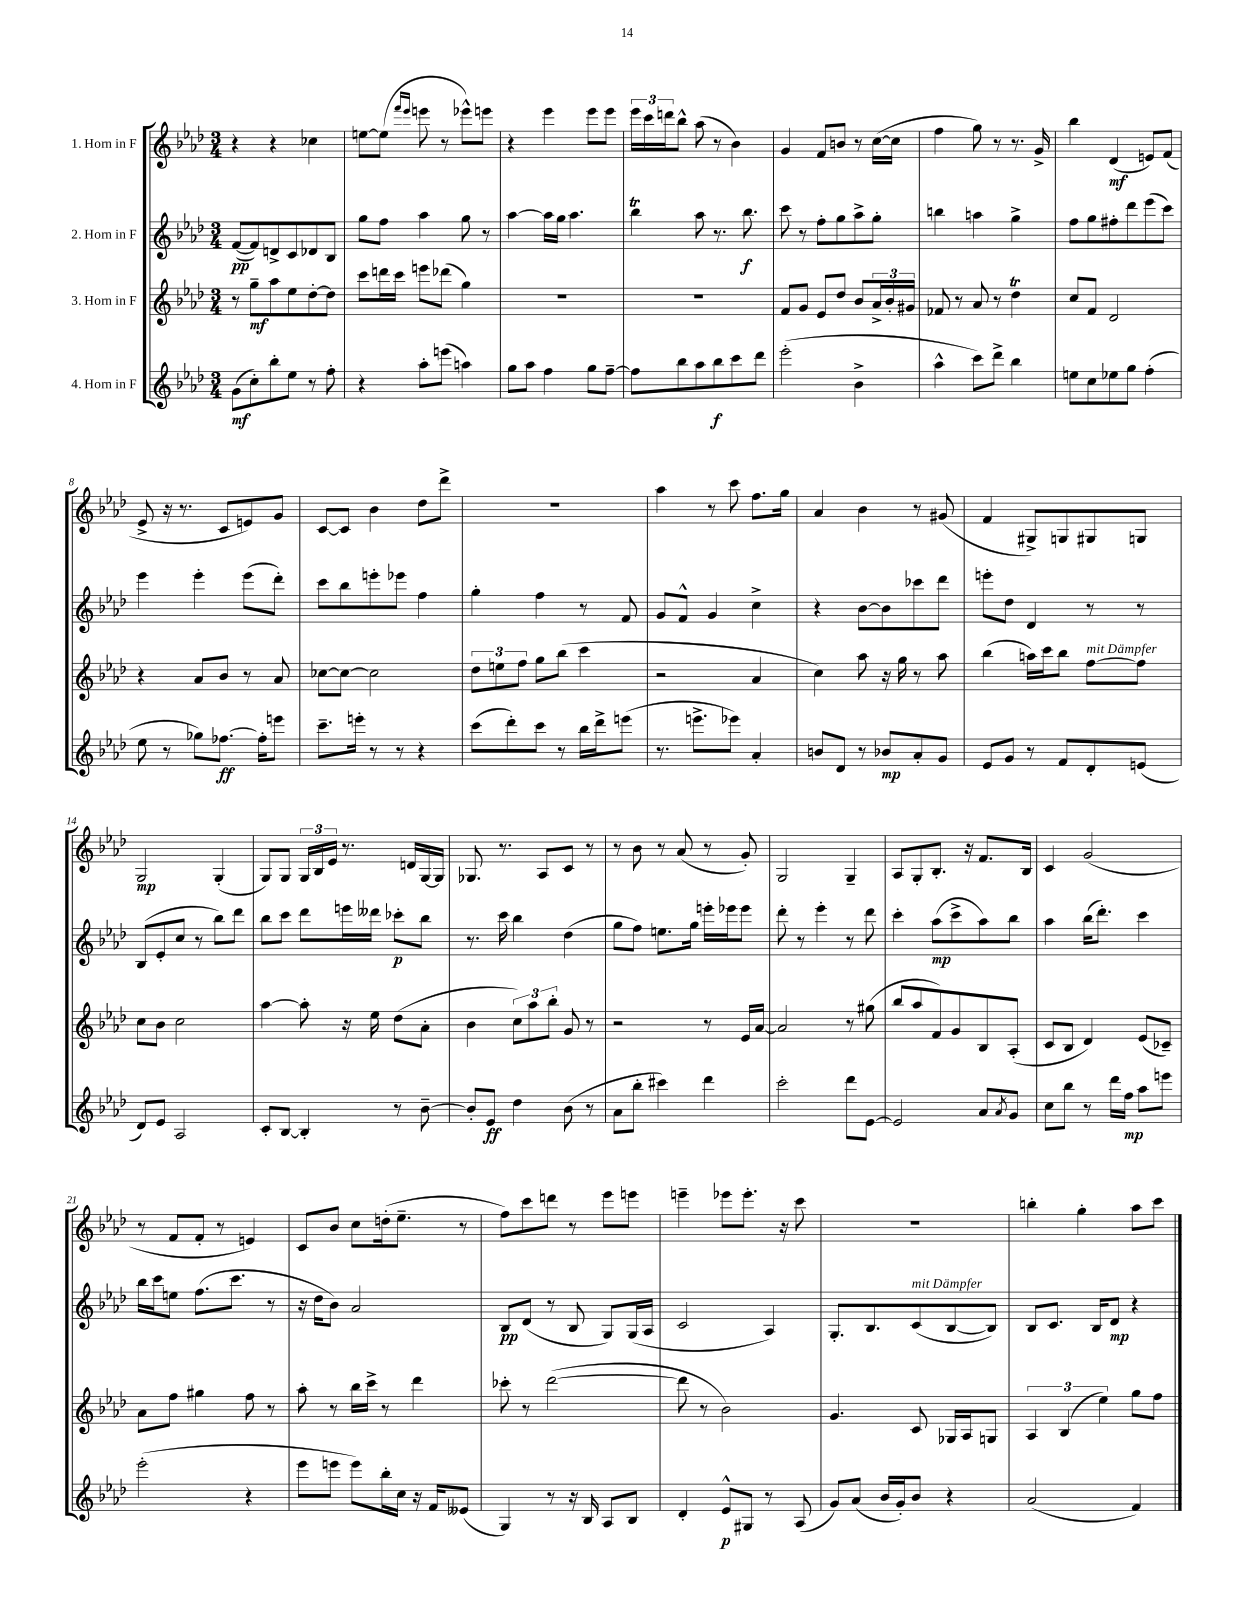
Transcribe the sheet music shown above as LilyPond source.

<<
\new StaffGroup <<
\new Staff = "s0" \with { instrumentName = "1. Horn in F" } {
    \clef treble \key aes \major \numericTimeSignature \time 3/4
    r4 r4 ces''4 |
    e''8~ e''8( \grace { f'''16 ees'''16 } e'''8 r8 ees'''8-^) e'''8 |
    r4 ees'''4 ees'''8 ees'''8 |
    \tuplet 3/2 { ees'''16 c'''16 d'''16 } bes''8-^ aes''8( r8 bes'4) |
    g'4 f'8 b'8 r8 c''16~( c''16 |
    f''4 g''8) r8 r8. g'16-> |
    bes''4 des'4\mf( e'8) f'8( |
    ees'8-> r16 r8. c'8 e'8) g'8 |
    c'8~ c'8 bes'4 des''8 des'''8-> |
    R2. |
    aes''4 r8 c'''8 f''8. g''16 |
    aes'4 bes'4 r8 gis'8( |
    f'4 gis8->) g8 gis8 g8 |
    g2\mp g4-.( |
    g8) g8 \tuplet 3/2 { g16 bes16 ees'16 } r8. d'16 g16~ g16 |
    ges8. r8. aes8 c'8 r8 |
    r8 bes'8 r8 aes'8( r8 g'8-.) |
    g2 g4-- |
    aes8 g8-. bes8.-. r16 f'8. bes16 |
    c'4 g'2( |
    r8 f'8 f'8-. r8 e'4) |
    c'8 bes'8 c''8 d''16-.( ees''8.-- r8 |
    f''8) c'''8 d'''8 r8 ees'''8 e'''8 |
    e'''4-- ees'''8 ees'''8.-. r16 c'''8 |
    R2. |
    b''4-. g''4-. aes''8 c'''8 \bar "|." |
}
\new Staff = "s1" \with { instrumentName = "2. Horn in F" } {
    \clef treble \key aes \major \numericTimeSignature \time 3/4
    f'8~\pp( f'8) d'8-> c'8 des'8 bes8 |
    g''8 f''8 aes''4 g''8 r8 |
    aes''4~ aes''16 g''16 aes''4. |
    bes''4\trill aes''8 r8. bes''8.\f |
    c'''8 r8 f''8-. g''8 aes''8-> g''8-. |
    b''4 a''4 g''4-> |
    f''8 g''8 fis''8-. des'''8 ees'''8( c'''8) |
    ees'''4 ees'''4-. ees'''8( des'''8-.) |
    c'''8 bes''8 e'''8-. ees'''8 f''4 |
    g''4-. f''4 r8 f'8 |
    g'8 f'8-^ g'4 c''4-> |
    r4 bes'8~ bes'8 ces'''8 des'''8 |
    e'''8-. des''8 des'4 r8 r8 |
    bes8( ees'8-. c''8 r8 bes''8) des'''8 |
    bes''8 c'''8 des'''8 e'''16 deses'''16 ces'''8-.\p bes''8 |
    r8. c'''16 bes''4 des''4( |
    g''8 f''8) e''8. g''16 e'''16-. ees'''16 ees'''8 |
    des'''8-. r8 ees'''4-. r8 des'''8 |
    c'''4-. aes''8\mp( c'''8-> aes''8) bes''8 |
    aes''4 bes''16( des'''8.-.) c'''4 |
    bes''16 c'''16 e''8 f''8.( c'''8. r8 |
    r16 des''16 bes'8) aes'2 |
    bes8\pp des'8( r8 bes8 g8) g16( aes16 |
    c'2 aes4) |
    g8.-. bes8. c'8^\markup { \italic "mit Dämpfer" }( bes8~ bes8) |
    bes8 c'8. bes16 des'8\mp r4 \bar "|." |
}
\new Staff = "s2" \with { instrumentName = "3. Horn in F" } {
    \clef treble \key aes \major \numericTimeSignature \time 3/4
    r8 g''8--\mf aes''8 ees''8 des''8~-. des''8 |
    c'''8 d'''16 c'''16 e'''8 des'''8( g''4) |
    R2. |
    R2. |
    f'8 g'8 ees'8 des''8 bes'8 \tuplet 3/2 { aes'16-> bes'16-. gis'16 } |
    fes'8 r8 aes'8 r8 des''4\trill |
    c''8 f'8 des'2 |
    r4 aes'8 bes'8 r8 aes'8 |
    ces''8~ ces''8~ ces''2 |
    \tuplet 3/2 { des''8 e''8 f''8 } g''8 bes''8( c'''4 |
    r2 aes'4 |
    c''4) aes''8 r16 g''16 r8 aes''8 |
    bes''4( a''16) c'''16 bes''8 f''8~^\markup { \italic "mit Dämpfer" } f''8 |
    c''8 bes'8 c''2 |
    aes''4~ aes''8-. r16 ees''16 des''8( aes'8-. |
    bes'4 \tuplet 3/2 { c''8) aes''8 bes''8-. } g'8 r8 |
    r2 r8 ees'16 aes'16~ |
    aes'2 r8 gis''8( |
    bes''8 aes''8 f'8) g'8 bes8 aes8-.( |
    c'8 bes8 des'4) ees'8( ces'8--) |
    aes'8 f''8 gis''4 f''8 r8 |
    aes''8-. r8 bes''16 c'''16-> r8 des'''4 |
    ces'''8-. r8 des'''2~( |
    des'''8 r8 bes'2) |
    g'4. c'8 ges16 aes16 g8 |
    \tuplet 3/2 { aes4 bes4( ees''4) } g''8 f''8 \bar "|." |
}
\new Staff = "s3" \with { instrumentName = "4. Horn in F" } {
    \clef treble \key aes \major \numericTimeSignature \time 3/4
    g'8\mf( c''8-.) bes''8-. ees''8 r8 f''8-. |
    r4 aes''8-. e'''8( a''4) |
    g''8 aes''8 f''4 g''8 f''8~-- |
    f''8 bes''8 aes''8 bes''8\f c'''8 des'''8 |
    ees'''2-.( bes'4-> |
    aes''4-^ c'''8) des'''8-> bes''4 |
    e''8 c''8 ees''8 g''8 f''4-.( |
    ees''8 r8 ges''8) fes''8.~\ff fes''16-. e'''8 |
    c'''8.-- e'''16-. r8 r8 r4 |
    c'''8( des'''8-.) c'''8 r8 bes''16 des'''16-> e'''8( |
    r8. e'''8.-> ees'''8) aes'4-. |
    b'8 des'8 r8 bes'8\mp aes'8-. g'8 |
    ees'8 g'8 r8 f'8 des'8-. e'8( |
    des'8) ees'8 aes2 |
    c'8-. bes8~ bes4-. r8 bes'8~-- |
    bes'8-. ees'8\ff des''4 bes'8( r8 |
    aes'8 bes''8-. cis'''4) des'''4 |
    c'''2-. des'''8 ees'8~ |
    ees'2 aes'8 \acciaccatura { aes'8 } g'8 |
    c''8 bes''8 r8 des'''16 f''16\mp aes''8 e'''8 |
    ees'''2-.( r4 |
    ees'''8 e'''8 e'''8) bes''16-. c''16 r16 f'16 eeses'8( |
    g4) r8 r16 bes16 aes8 bes8 |
    des'4-. ees'8-^\p gis8 r8 aes8( |
    g'8) aes'8( bes'16 g'16-.) bes'8 r4 |
    aes'2( f'4) \bar "|." |
}
>>
>>
